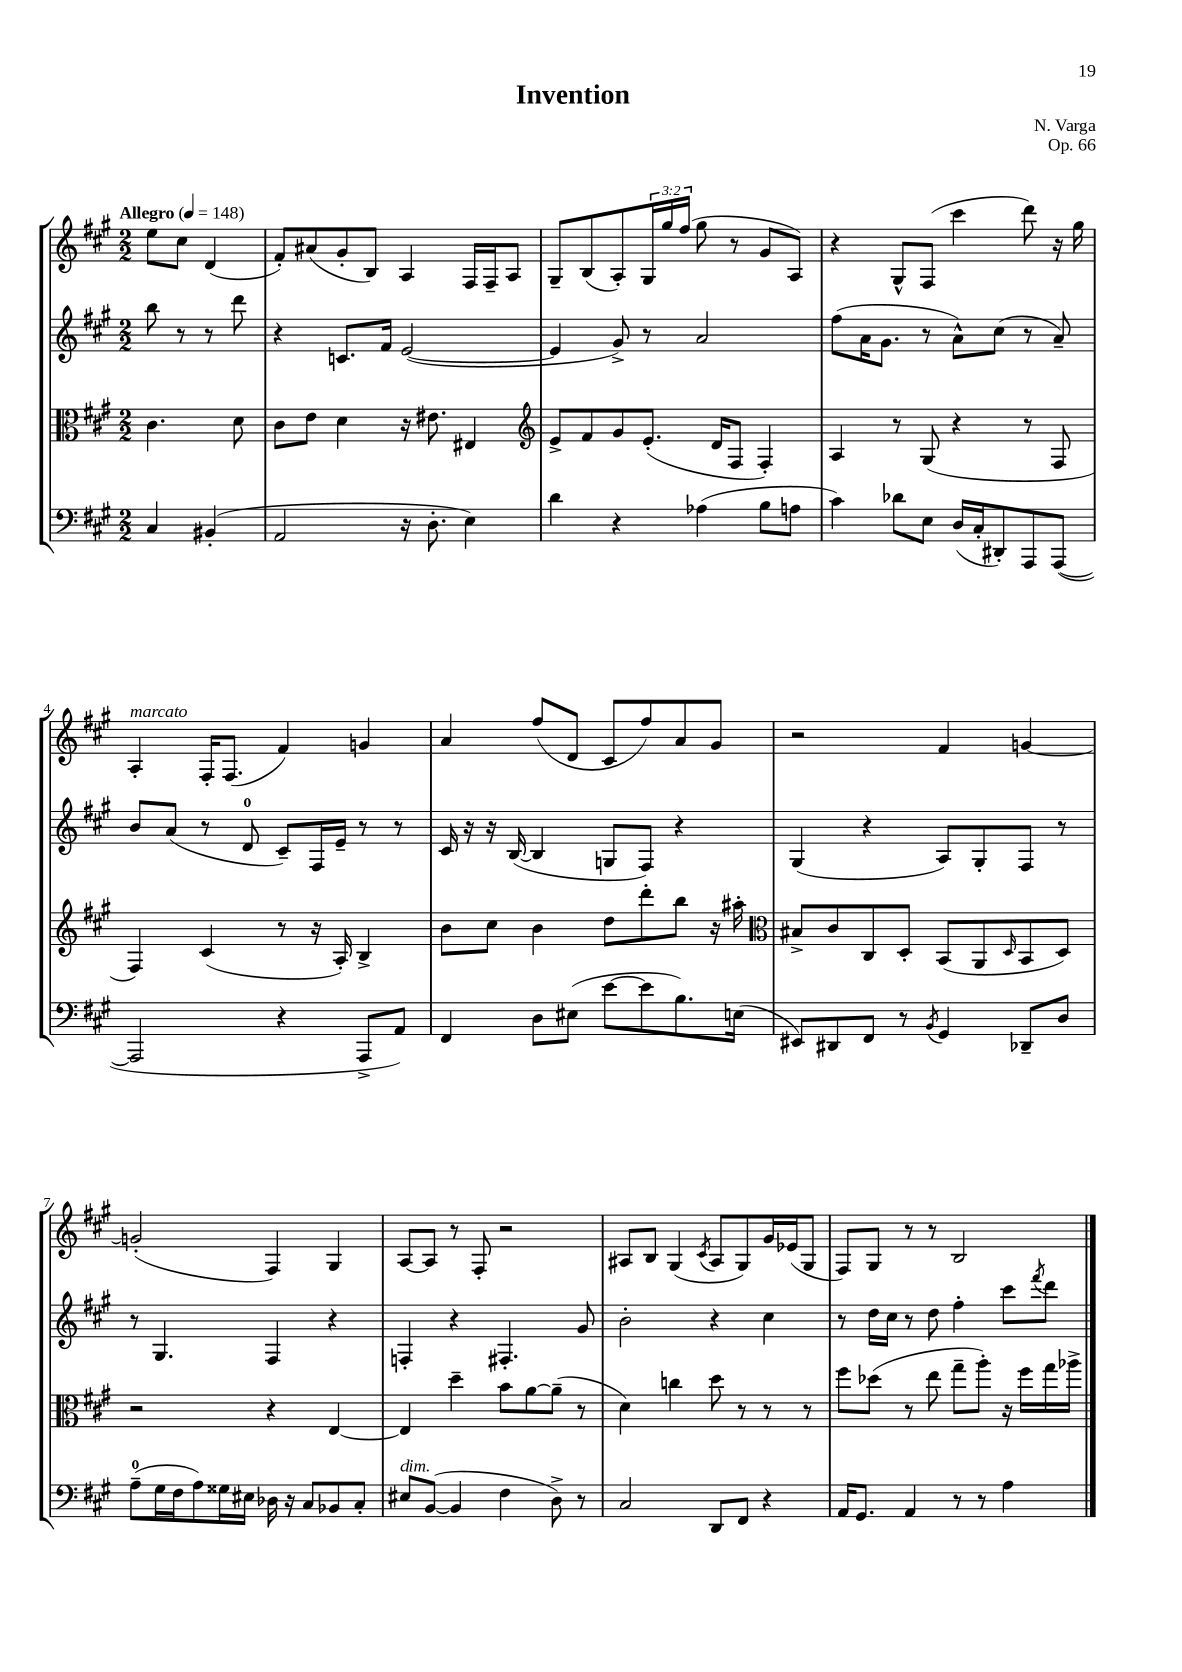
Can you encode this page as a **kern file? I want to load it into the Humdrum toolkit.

**kern	**kern	**kern	**kern
*part4	*part3	*part2	*part1
*staff4	*staff3	*staff2	*staff1
*clefF4	*clefC3	*clefG2	*clefG2
*k[f#c#g#]	*k[f#c#g#]	*k[f#c#g#]	*k[f#c#g#]
*M2/2	*M2/2	*M2/2	*M2/2
*MM148	*MM148	*MM148	*MM148
=	=	=	=
!	!	!	!LO:TX:a:B:t=Allegro
4C#/	4.c#\	8bb\	8ee\L
.	.	8r	8cc#\J
(4BB#X'/	.	8r	(4d/
.	8d\	8ddd\	.
=1	=1	=1	=1
2AA/	8c#\L	4r	8f#'/L)
.	8e\J	.	(8a#X/
.	4d\	8.cn/L	8g#'/
.	.	.	8B/J)
.	.	16f#/Jk	.
16r	16r	([2e/	4A/
8.D'\	8.e#X\	.	.
4E\)	4E#X/	.	16F#/LL
.	.	.	16F#~/J
.	.	.	8A/J
=2	=2	=2	=2
*	*clefG2	*	*
4d\	8e^/L	4e/]	8G#~/L
.	8f#/	.	(8B/
4r	8g#/	8g#^/)	8A'/)
.	(8.e'/J	8r	24G#/L
.	.	.	24gg#/
.	.	.	(24ff#/JJ
(4A-X\	.	2a/	8gg#\
.	16d/KL	.	.
.	8F#/J	.	8r
8B\L	4F#'/)	.	8g#/L
8An\J	.	.	8A/J)
=3	=3	=3	=3
4c#\)	4A/	(8ff#\L	4r
.	.	16a\K	.
.	.	8.g#\J	.
8d-X\L	8r	.	8G#^^/L
8E\J	(8G#/	8r	(8F#/J
(16D/LL	4r	8a^^\L)	4ccc#\
16C#'/J	.	.	.
8DD#X'/)	.	(8cc#\J	.
8AAA/	8r	8r	8ddd\)
([8AAA/J	8F#/	8a~/)	16r
.	.	.	16gg#\
!!LO:LB:g=z
=4	=4	=4	=4
!	!	!	!LO:TX:a:i:t=marcato
2AAA/]	4F#/)	8b/L	4A'/
.	.	(8a/J	.
.	(4c#/	8r	16F#'/KL
.	.	.	(8.F#/J
.	.	8d/	.
4r	8r	8c#~/L)	4f#/)
.	16r	16F#/L	.
.	16A'/)	16e~/JJ	.
8AAA^/L	4B^/	8r	4gn/
8AA/J)	.	8r	.
=5	=5	=5	=5
4FF#/	8b\L	16c#/	4a/
.	.	16r	.
.	8cc#\J	16r	.
.	.	([16B/	.
8D\L	4b\	4B/]	(8ff#/L
(8E#X\J	.	.	8d/J
[8e\L	8dd\L	8Gn/L	8c#/L
8e\]	8ddd'\	8F#/J)	8ff#/)
8.B\)	8bb\J	4r	8a/
.	16r	.	8g#/J
(16En\Jk	16aa#X'\	.	.
=6	=6	=6	=6
*	*clefC3	*	*
8EE#X/L)	8B#X^/L	(4G#/	2r
8DD#X/	8c#/	.	.
8FF#/J	8C#/	4r	.
8r	8D'/J	.	.
8qBB/	.	.	.
4GG#/	(8BB/L	8A/L)	4f#/
.	8AA/	8G#'/	.
.	16qqD/	.	.
8DD-X~/L	8BB/	8F#/J	[4gn/
8D/J	8D/J)	8r	.
!!LO:LB:g=z
=7	=7	=7	=7
(8A~\L	2r	8r	(2gn'/]
16G#\L	.	4.G#/	.
16F#\J	.	.	.
8A\)	.	.	.
16G##X\L	.	.	.
16E#X\JJ	.	.	.
16D-X\	4r	4F#/	4F#/)
16r	.	.	.
8C#/L	.	.	.
8BB-X/	[4E/	4r	4G#/
8C#'/J	.	.	.
=8	=8	=8	=8
!LO:TX:a:i:t=dim.	!	!	!
8E#X/L	4E/]	4Fn'/	[8A/L
([8BB/J	.	.	8A/J]
4BB/]	4dd~\	4r	8r
.	.	.	8F#'/
4F#\	8b\L	4.F#X'/	2r
.	[8a\	.	.
8D^\)	(8a~\J]	.	.
8r	8r	8g#/	.
=9	=9	=9	=9
2C#/	4d\)	2b'\	8A#X/L
.	.	.	8B/J
.	4ccn\	.	(4G#/
.	.	.	8qc#/
8DD/L	8dd\	4r	8A#/L
8FF#/J	8r	.	8G#/)
4r	8r	4cc#\	16g#/L
.	.	.	(16e-X/J
.	8r	.	8G#/J
=10	=10	=10	=10
16AA/KL	8ff#\L	8r	8F#/L)
8.GG#/J	.	.	.
.	(8dd-X\J	16dd\LL	8G#/J
.	.	16cc#\JJ	.
4AA/	8r	8r	8r
.	8ee\	8dd\	8r
8r	8gg#~\L	4ff#'\	2B/
8r	8aa'\J)	.	.
4A\	16r	8ccc#\L	.
.	16ff#\LL	.	.
.	.	8qfff#/	.
.	16gg#\	8ddd\J	.
.	16aa-X^\JJ	.	.
==	==	==	==
*-	*-	*-	*-
